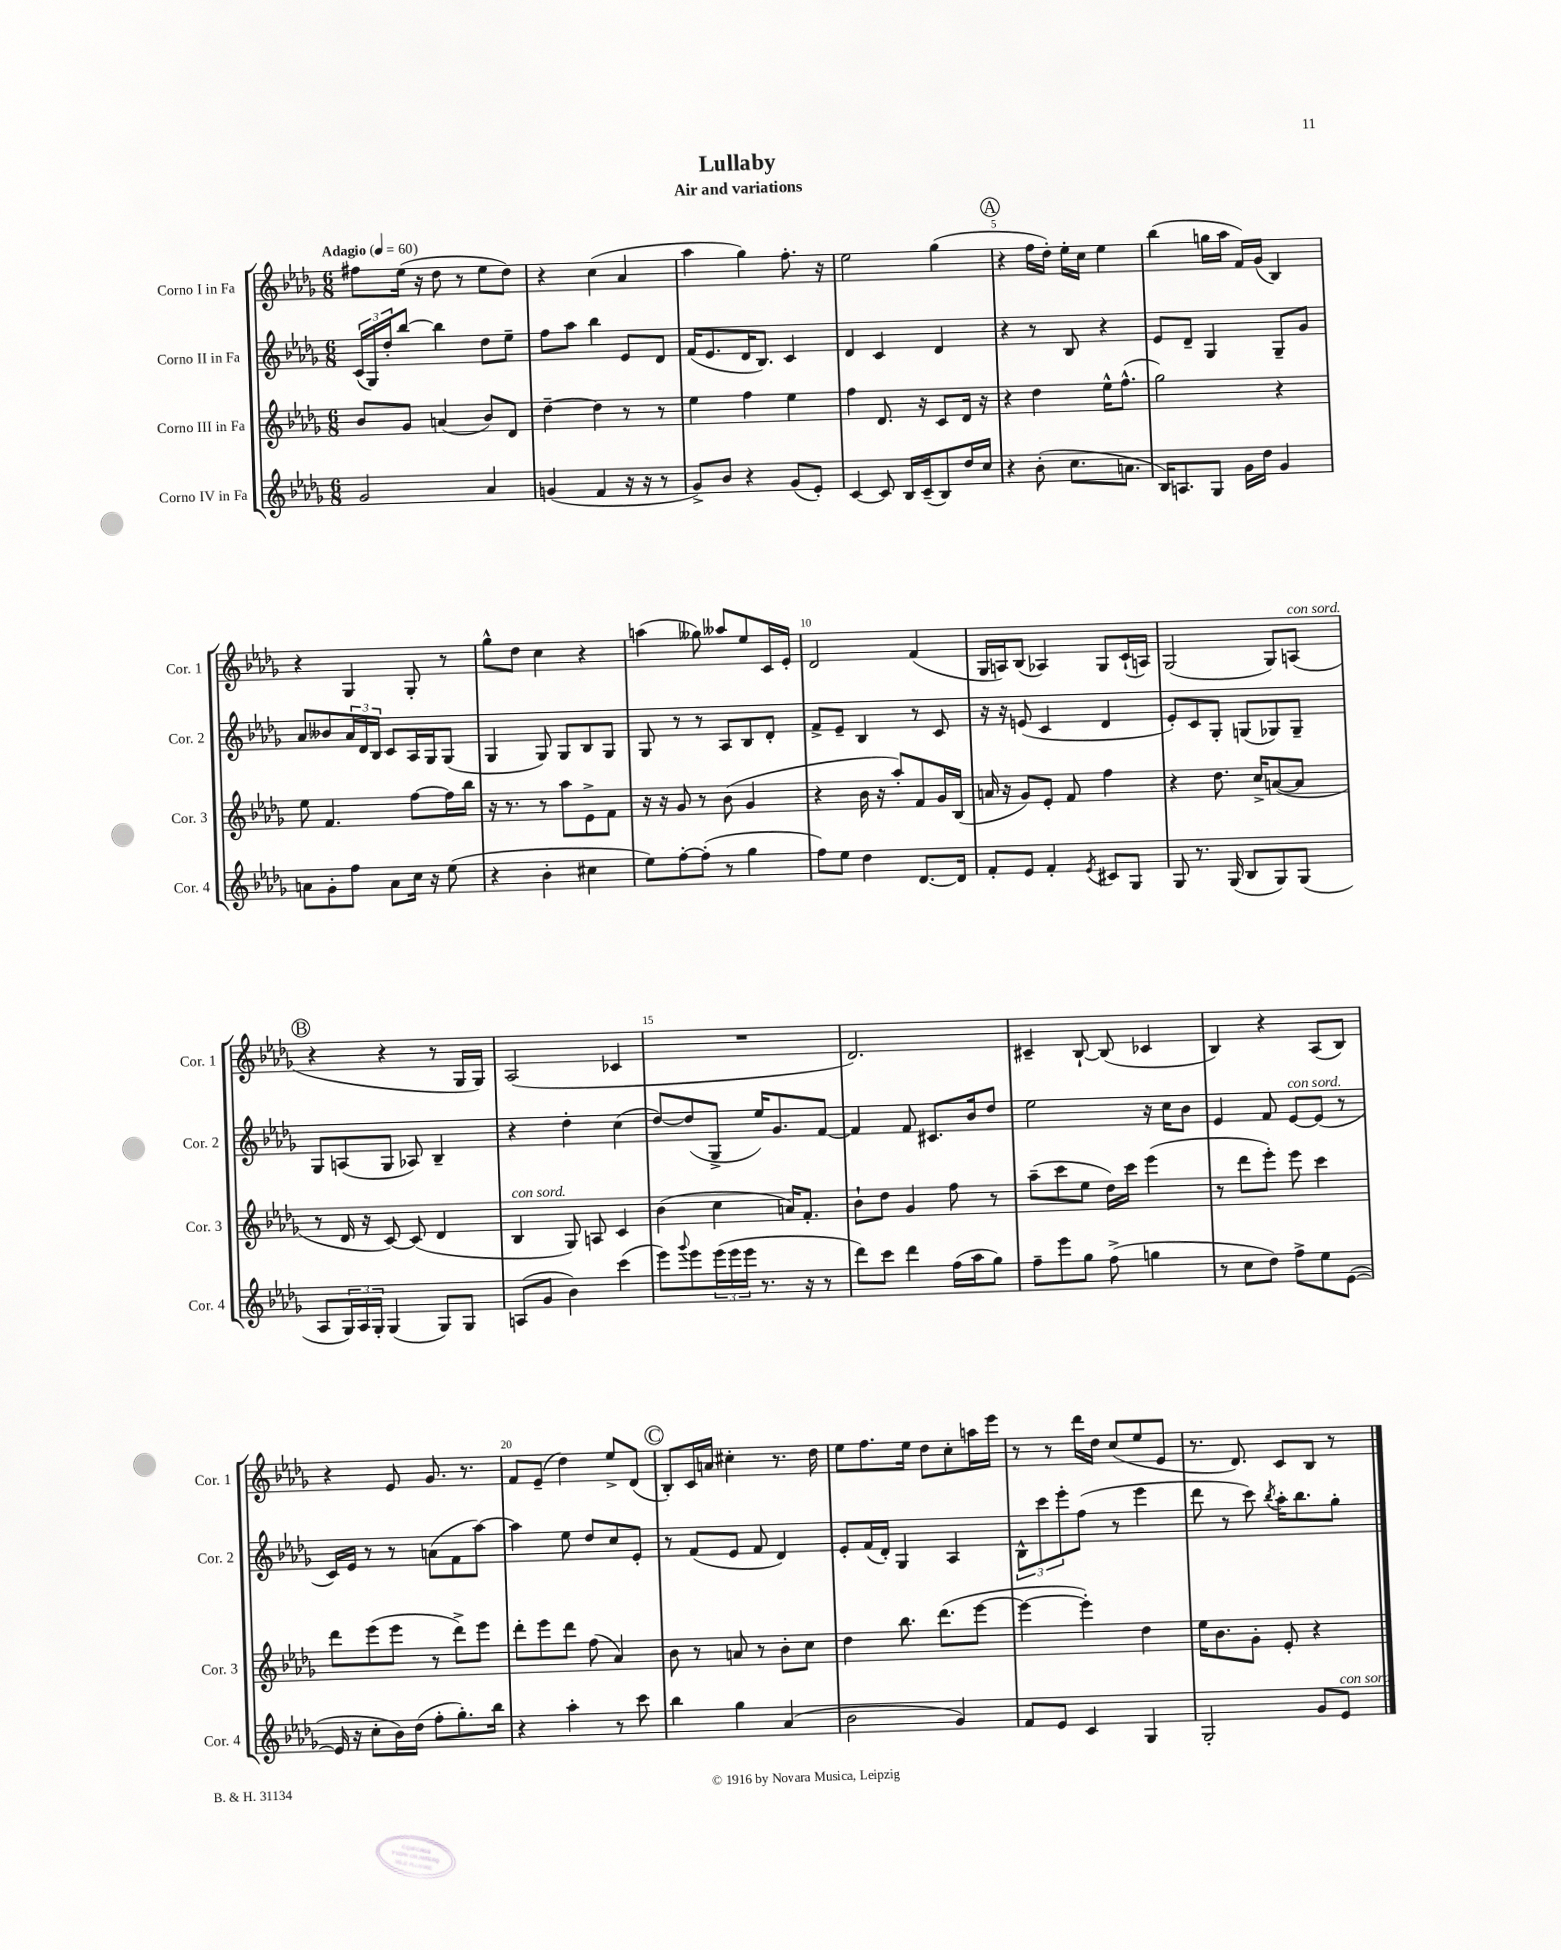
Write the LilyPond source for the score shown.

\header { title = "Lullaby" subtitle = "Air and variations" }
<<
\new StaffGroup <<
\new Staff = "s0" \with { instrumentName = "Corno I in Fa" shortInstrumentName = "Cor. 1" } {
    \clef treble \key des \major \numericTimeSignature \time 6/8 \tempo "Adagio" 4 = 60
    fis''8 ees''16( r16 des''8 r8 ees''8 des''8) |
    r4 c''4( aes'4 |
    aes''4 ges''4) f''8.-. r16 |
    ees''2 ges''4( |
    \mark \markup { \circle "A" } r4 f''16 des''16-.) ees''16-. c''16 ees''4 |
    bes''4( g''16 aes''16 f'16) ges'16( bes4) |
    r4 ges4 ges8-. r8 |
    ges''8-^ des''8 c''4 r4 |
    a''4( geses''8) aeses''8 ees''8 c'16 ees'16-. |
    des'2 f'4( |
    ges16 a16) bes8( aes4) ges8 c'16-!( a16) |
    ges2( ges8) a8^\markup { \italic "con sord." }( |
    \mark \markup { \circle "B" } r4 r4 r8 ges16 ges16) |
    aes2( ces'4 |
    R2. |
    des'2.) |
    cis'4-- bes8~-! bes8( ces'4 |
    bes4) r4 aes8( bes8) |
    r4 ees'8 ges'8. r8. |
    f'8 ees'8--( des''4) ees''8-> des'8( |
    \mark \markup { \circle "C" } bes8-.) c'16 a'16 cis''4-. r8. des''16 |
    ees''8 f''8. ees''16 des''8 c''8-. a''16 ees'''16 |
    r8 r8 des'''16 des''16 c''8( ees''8 ees'8 |
    r8. des'8.) c'8 bes8 r8 \bar "|." |
}
\new Staff = "s1" \with { instrumentName = "Corno II in Fa" shortInstrumentName = "Cor. 2" } {
    \clef treble \key des \major \numericTimeSignature \time 6/8
    \tuplet 3/2 { c'16( ges16) des''16-. } bes''8~ bes''4 des''8 ees''8-- |
    f''8 aes''8 bes''4 ees'8 des'8 |
    f'16( ees'8. des'16 bes8.) c'4 |
    des'4 c'4 des'4 |
    \mark \markup { \circle "A" } r4 r8 bes8 r4 |
    ees'8 des'8-- ges4 ges8-- ges'8 |
    aes'8 beses'8 \tuplet 3/2 { aes'16 des'16 bes16 } c'8 aes16 ges16 ges8( |
    ges4 ges8) ges8 bes8 ges8 |
    ges8 r8 r8 aes8 bes8 des'8-. |
    f'8-> ees'8-- bes4 r8 c'8 |
    r16 r16 e'8( c'4 des'4 |
    ees'8-.) c'8 ges8-. g8( ges8) ges8-- |
    \mark \markup { \circle "B" } ges8 a8( ges8 aes8) bes4-- |
    r4 des''4-. c''4( |
    des''8~) des''8( ges8-> ees''16) ges'8. f'8~ |
    f'4 f'8 cis'8. bes'16 des''8 |
    ees''2 r16 c''16 bes'8 |
    ees'4 f'8 ees'8~^\markup { \italic "con sord." } ees'8( r8 |
    c'16) ees'16 r8 r8 a'8( f'8 aes''8~) |
    aes''4 ees''8 des''8 c''8 ees'8-. |
    \mark \markup { \circle "C" } r8 f'8( ees'8 f'8 des'4) |
    ees'8-. f'16( des'16-.) ges4 aes4 |
    \tuplet 3/2 { bes8-^ c'''8 ees'''8-. } f''8( r8 ees'''4 |
    des'''8 r8 c'''8) \acciaccatura { bes''8 } aes''16-. bes''8. ges''8-. \bar "|." |
}
\new Staff = "s2" \with { instrumentName = "Corno III in Fa" shortInstrumentName = "Cor. 3" } {
    \clef treble \key des \major \numericTimeSignature \time 6/8
    bes'8 ges'8 a'4( bes'8) des'8 |
    des''4~-- des''4 r8 r8 |
    ees''4 f''4 ees''4 |
    f''4 des'8. r16 c'8 des'16 r16 |
    \mark \markup { \circle "A" } r4 des''4 ees''16-^ f''8.-^( |
    ges''2) r4 |
    ees''8 f'4. f''8~ f''16 bes''16 |
    r16 r8. r8 aes''8 ees'8-> f'8 |
    r16 r16 ges'8 r8 bes'8( ges'4 |
    r4 bes'16 r16 aes''8-.) f'8 ges'16 bes16( |
    a'16 r16 ges'8) ees'8-. f'8 f''4 |
    r4 des''8. c''16-> a'8~( a'8 |
    \mark \markup { \circle "B" } r8 des'16 r16 c'8~) c'8( des'4 |
    bes4^\markup { \italic "con sord." } ges8) a8 c'4 |
    bes'4( c''4 a'16) f'8.-. |
    bes'8-! des''8 ges'4 f''8 r8 |
    aes''8--( c'''8 ees''8 des''16) c'''16 ees'''4( |
    r8 des'''8 ees'''8-.) ees'''8 c'''4 |
    des'''8 ees'''8( ees'''8 r8 des'''8->) ees'''8 |
    des'''8-. ees'''8 des'''8 f''8( aes'4) |
    \mark \markup { \circle "C" } bes'8 r8 a'8 r8 bes'8-. c''8 |
    des''4 bes''8. des'''8.( ees'''8~ |
    ees'''4~ ees'''4-.) des''4 |
    ees''16 bes'8. ges'8-. ees'8-. r4 \bar "|." |
}
\new Staff = "s3" \with { instrumentName = "Corno IV in Fa" shortInstrumentName = "Cor. 4" } {
    \clef treble \key des \major \numericTimeSignature \time 6/8
    ges'2 aes'4 |
    g'4( f'4 r16 r16 r8 |
    ges'8->) bes'8 r4 ges'8( ees'8-.) |
    c'4~ c'8 bes16 c'16--( bes8) des''16 c''16 |
    \mark \markup { \circle "A" } r4 bes'8-.( c''8. a'8. |
    bes16) a8. ges8 ges'16 des''16 ges'4 |
    a'8 ges'8-. f''8 a'8 c''16 r16 ees''8( |
    r4 bes'4-. cis''4 |
    ees''8) f''8~-. f''8-.( r8 ges''4 |
    f''8) ees''8 des''4 des'8.~ des'16 |
    f'8-. ees'8 f'4-. \acciaccatura { ees'8 } cis'8 ges8 |
    ges8 r8. ges16( bes8 ges8) ges8( |
    \mark \markup { \circle "B" } aes8 \tuplet 3/2 { ges16) aes16 ges16-. } ges4( ges8) ges8 |
    a8( ges'8 bes'4) c'''4( |
    ees'''8) \appoggiatura { ges'''8 } ees'''8 \tuplet 3/2 { ees'''16( ees'''16 ees'''16 } r8. r16 r8 |
    des'''8) c'''8 des'''4 f''16( aes''16 ges''8) |
    f''8-- ees'''8 ges''8 f''8->( g''4 |
    r8 c''8 des''8) f''8-> ees''8 ees'8~( |
    ees'16 r16 c''8-. bes'16) des''16( f''8-. ges''8.-.) bes''16 |
    r4 aes''4-. r8 c'''8 |
    \mark \markup { \circle "C" } bes''4 ges''4 aes'4( |
    bes'2 ges'4) |
    f'8 ees'8 c'4 ges4 |
    ges2-. ges'8 ees'8^\markup { \italic "con sord." } \bar "|." |
}
>>
>>
\layout { \context { \Score \override BarNumber.break-visibility = ##(#f #t #t) barNumberVisibility = #(every-nth-bar-number-visible 5) } }
